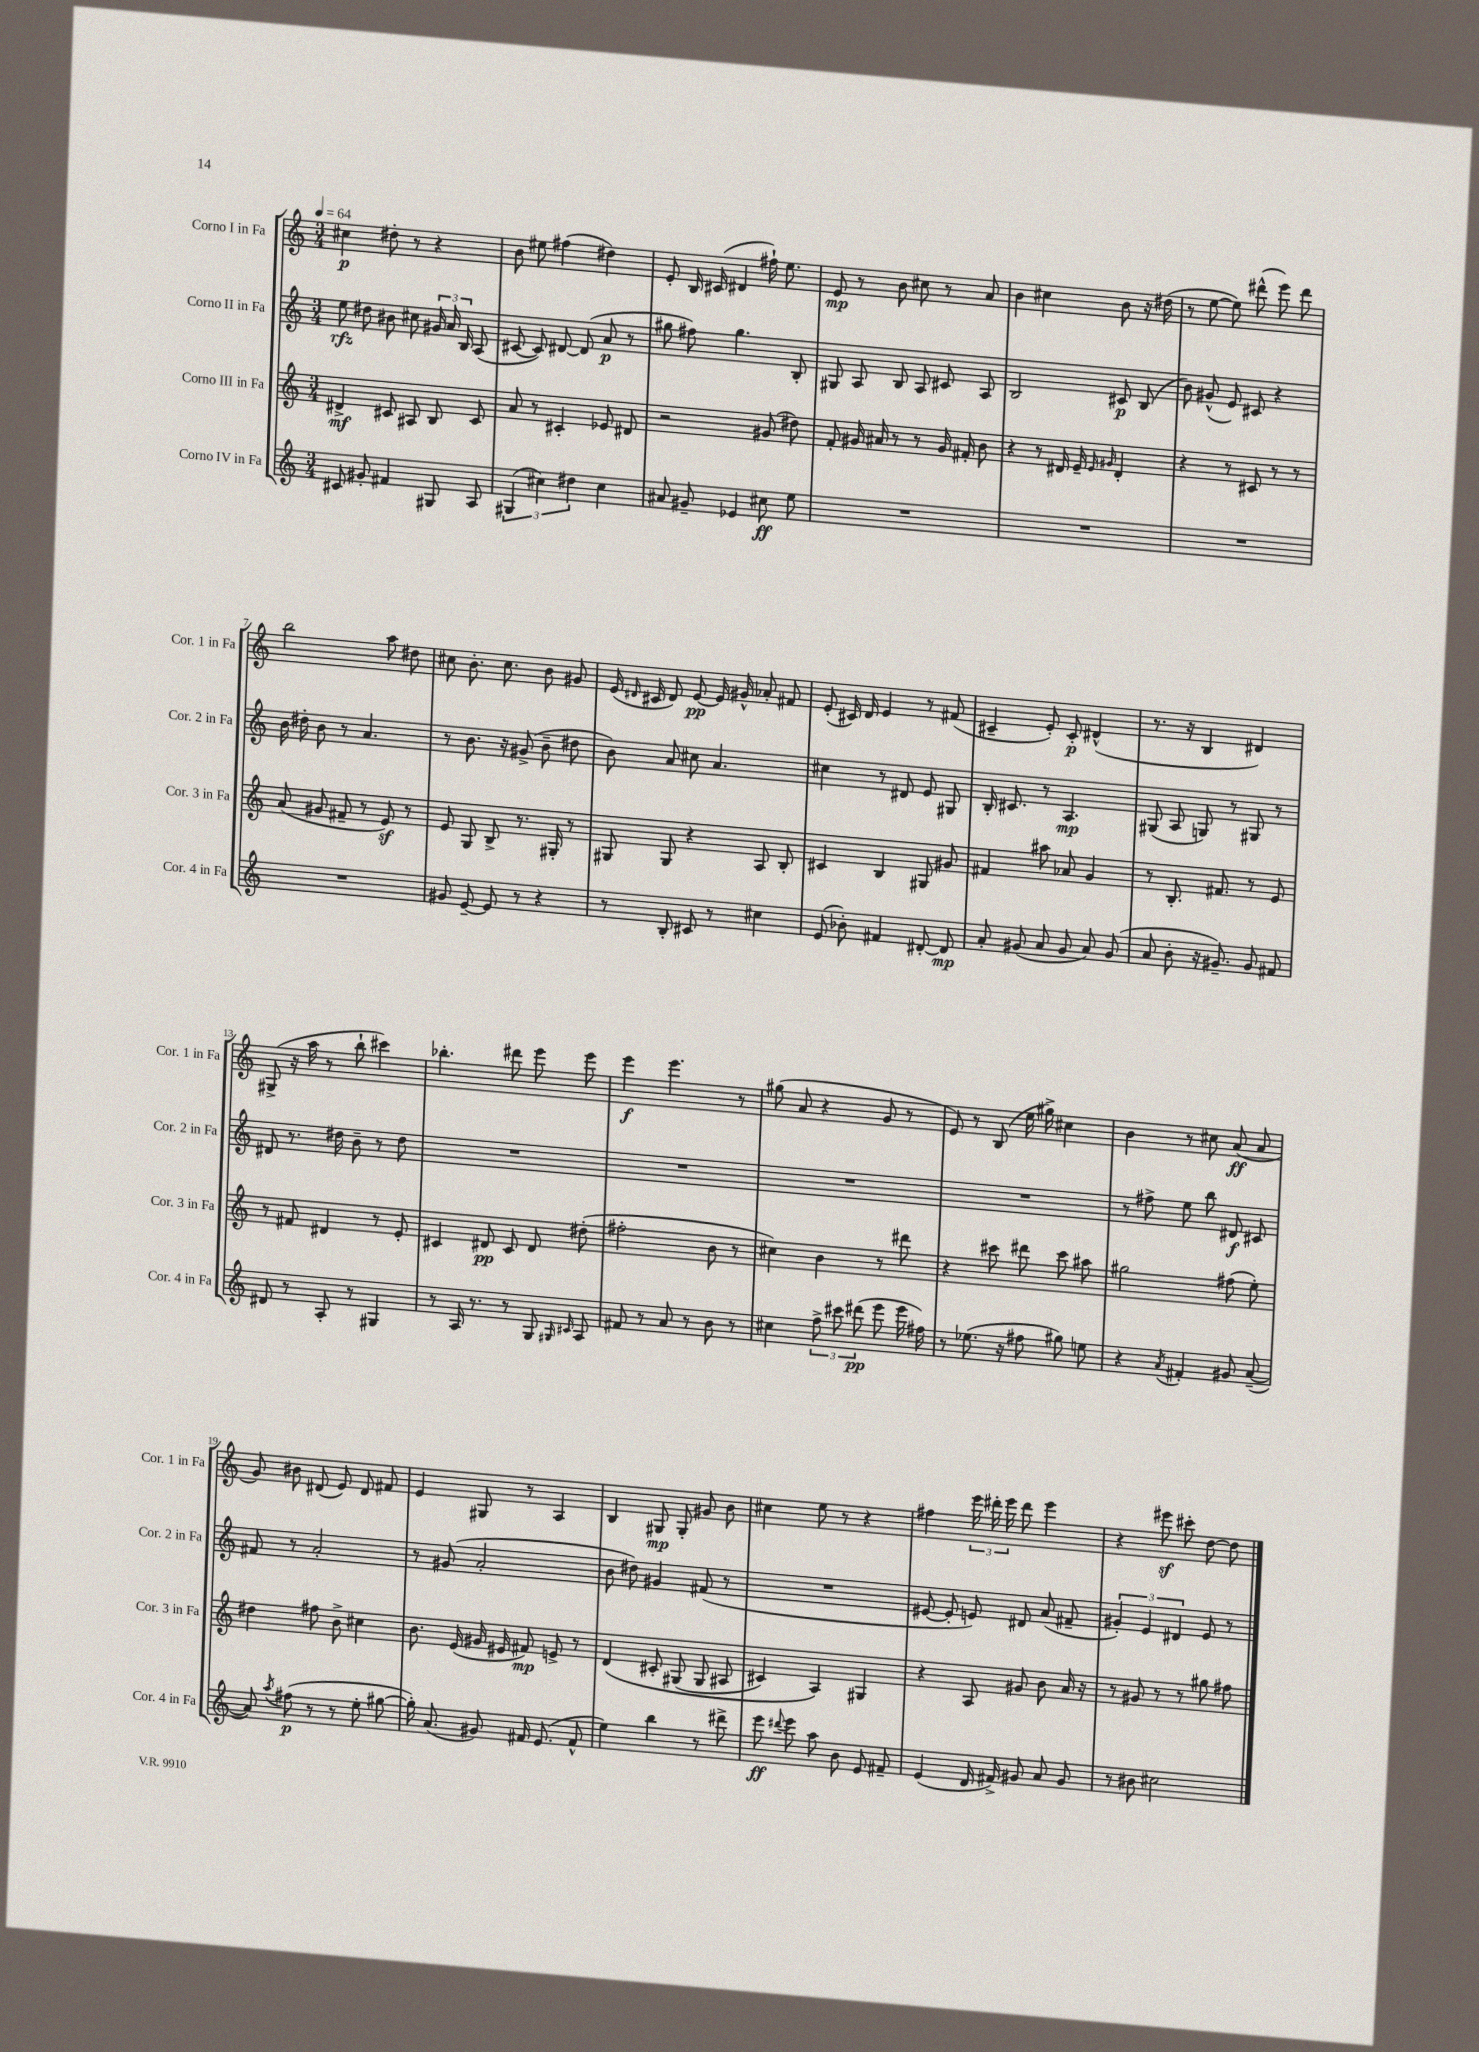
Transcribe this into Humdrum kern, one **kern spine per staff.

**kern	**kern	**kern	**kern
*staff4	*staff3	*staff2	*staff1
*clefG2	*clefG2	*clefG2	*clefG2
*k[]	*k[]	*k[]	*k[]
*M3/4	*M3/4	*M3/4	*M3/4
*MM64	*MM64	*MM64	*MM64
8c#	4d#^	8ee	4cc#
8g#'	.	8dd#	.
4f#	8c#	8b#	8dd#'
.	8A#	8cc#	8r
8G#	8B	24g#	4r
.	.	24a	.
.	.	24B	.
8A	8c#	(8A	.
=	=	=	=
(6G#	8a	[8c#	8b
.	8r	8c#])	8ee#
6cc#)	.	.	.
.	4c#'	[8d#	(4ff#
6dd#	.	.	.
.	.	(8d#]	.
4cc#	8e-	8a	4dd#)
.	8d#	8r	.
=	=	=	=
8a#	2r	8gg#	8e'
8g#~	.	8ff#)	16B
.	.	.	(16c#
4e-	.	4.gg#	4d#
8cc#	(8g#	.	16ff#`)
.	.	.	8.ee
8ee	8dd#)	8B'	.
=	=	=	=
2.r	8f'	8G#	8e
.	16g#	8A	8r
.	16a#	.	.
.	8r	8B	8b
.	8r	8A	8cc#
.	16g#	8c#	8r
.	16f#'	.	.
.	8b	8A	8a
=	=	=	=
2.r	4r	2B	4b
.	8r	.	4cc#
.	16d#	.	.
.	16e~	.	.
.	16qqe	.	.
.	16qqg#	.	.
.	4d#'	8c#	8b
.	.	(8B	16r
.	.	.	(16dd#
=	=	=	=
2.r	4r	8b)	8r
.	.	(8g#^^	[8ee
.	8r	8e)	8ee])
.	8c#	8c#	(8ddd#^^
.	8r	4r	8eee)
.	8r	.	8ddd#
=	=	=	=
2.r	(8a	16b	2bb
.	.	16dd#'	.
.	8g#	8b	.
.	8f#~	8r	.
.	8r	4.a	.
.	8e)	.	8aa
.	8r	.	8dd#
=	=	=	=
8g#	8e	8r	8cc#
[8e~	8G	8.b	8.b'
8e]	8B^	.	.
.	.	16r	8.cc#
8r	8.r	(8g#^	.
4r	.	8b~	8b
.	16G#'	.	.
.	8r	8dd#	8g#
=	=	=	=
8r	8G#	8b)	(16e
.	.	.	16qqd#
.	.	.	16c#
8B'	8G#	8a	8d#)
8c#	4r	8cc#	[8e
8r	.	4.a	16e]
.	.	.	16g#^^
4cc#	8A	.	8a-'
.	8B'	.	8f#
=	=	=	=
(8e	4c#	4cc#	(8e'
8b-')	.	.	16c#)
.	.	.	16d
4f#	4B	8r	4e
.	.	8d#	.
[8d#'	8G#	8e	8r
8d#]	8g#	8G#	(8f#
=	=	=	=
8a'	4f#	16B'	4c#~
.	.	8.c#	.
(8g#	.	.	.
8a	8aa#	8r	8e')
8g#	8a-	4.A	8c#'
8a)	4g	.	(4d#^^
(8g#	.	.	.
=	=	=	=
8a	8r	(8G#	8.r
8b'	8.B'	8A	.
.	.	.	16r
16r	.	8G)	4B
8.g#~)	8.f#	.	.
.	.	8r	.
8g#	8r	8G#	4d#)
8f#	8e	8r	.
=	=	=	=
8d#	8r	8d#	(8G#^
8r	8f#	8.r	16r
.	.	.	16aa
8A'	4d#	.	8r
.	.	16dd#	.
8r	.	8b~	8bb`
4G#	8r	8r	4ccc#)
.	8e'	8dd#	.
=	=	=	=
8r	4c#	2.r	4.bb-'
16A	.	.	.
8.r	.	.	.
.	8d#	.	.
8r	8c#	.	8ddd#
8G	8d#	.	8eee
16qqG#	.	.	.
16qqc#	.	.	.
8A	(8dd#'	.	8eee
=	=	=	=
8f#	2ff#'	2.r	4eee
8r	.	.	.
8a	.	.	4.eee
8r	.	.	.
8b	8b	.	.
8r	8r	.	8r
=	=	=	=
4cc#	4cc#)	2.r	(8gg#
.	.	.	8a
12ff^	4b	.	4r
12ccc#	.	.	.
(12ddd#	.	.	.
8eee	8r	.	8g
16eee	8ddd#	.	8r
16ff#)	.	.	.
=	=	=	=
8r	4r	2.r	8e)
(8.ee-	.	.	8r
.	8ccc#	.	(8B
16r	.	.	.
8ff#	8ddd#	.	16ee
.	.	.	16gg#^)
8gg#)	8ccc#	.	4cc#
8ee	8aa#	.	.
=	=	=	=
4r	2gg#	8r	4b
.	.	8ff#^	.
8qa	.	.	.
4f#'	.	8ee	8r
.	.	8bb	8cc#
8g#	(8ff#	8d#	(8a
([8a~	8ee')	8c#	8a
=	=	=	=
8a])	4dd#	8f#	8g)
8qaa	.	.	.
(8ff#	.	8r	8b#
8r	8ff#	2a'	(8d#
8r	8b^	.	8e)
8ee'	4cc#	.	8d#
[8gg#	.	.	8f#
=	=	=	=
16gg#'])	8.b	8r	4e
(8.a	.	.	.
.	.	(8g#	.
.	(16e	.	.
8g#)	16g#	2a'	8G#
.	16e#	.	.
16f#	8f#)	.	8r
(8.e	.	.	.
.	8e^	.	4A
8f#^^	8r	.	.
=	=	=	=
4ee)	&(4d	8b	4B
.	.	8dd#)	.
4bb	8c#'	4g#	8G#
.	(8G#	.	8G#'
8r	8G#	(8f#	8g#
8ddd#^	8A#	8r	8b
=	=	=	=
8eee	4c#)	2.r	4cc#
8qqddd#	.	.	.
8eee	.	.	.
8aa	4A&)	.	8ee
8b	.	.	8r
8e	4G#	.	4r
8f#~	.	.	.
=	=	=	=
(4e	4r	[8e#	4ff#
.	.	8e#']	.
16d	8A	8e)	24eee
.	.	.	24ddd#'
16f#^)	.	.	.
.	.	.	24eee
8g#	8g#	8d#	8ddd#
8a	8b	(8a	4eee
8g#	16a	8f#~	.
.	16r	.	.
=	=	=	=
8r	8r	6g#')	4r
8b#	8g#	.	.
.	.	6e	.
2cc#	8r	.	8eee#
.	.	6d#	.
.	8r	.	8ccc#'
.	8gg#	8e	[8dd
.	8ff#	8r	8dd]
==	==	==	==
*-	*-	*-	*-
